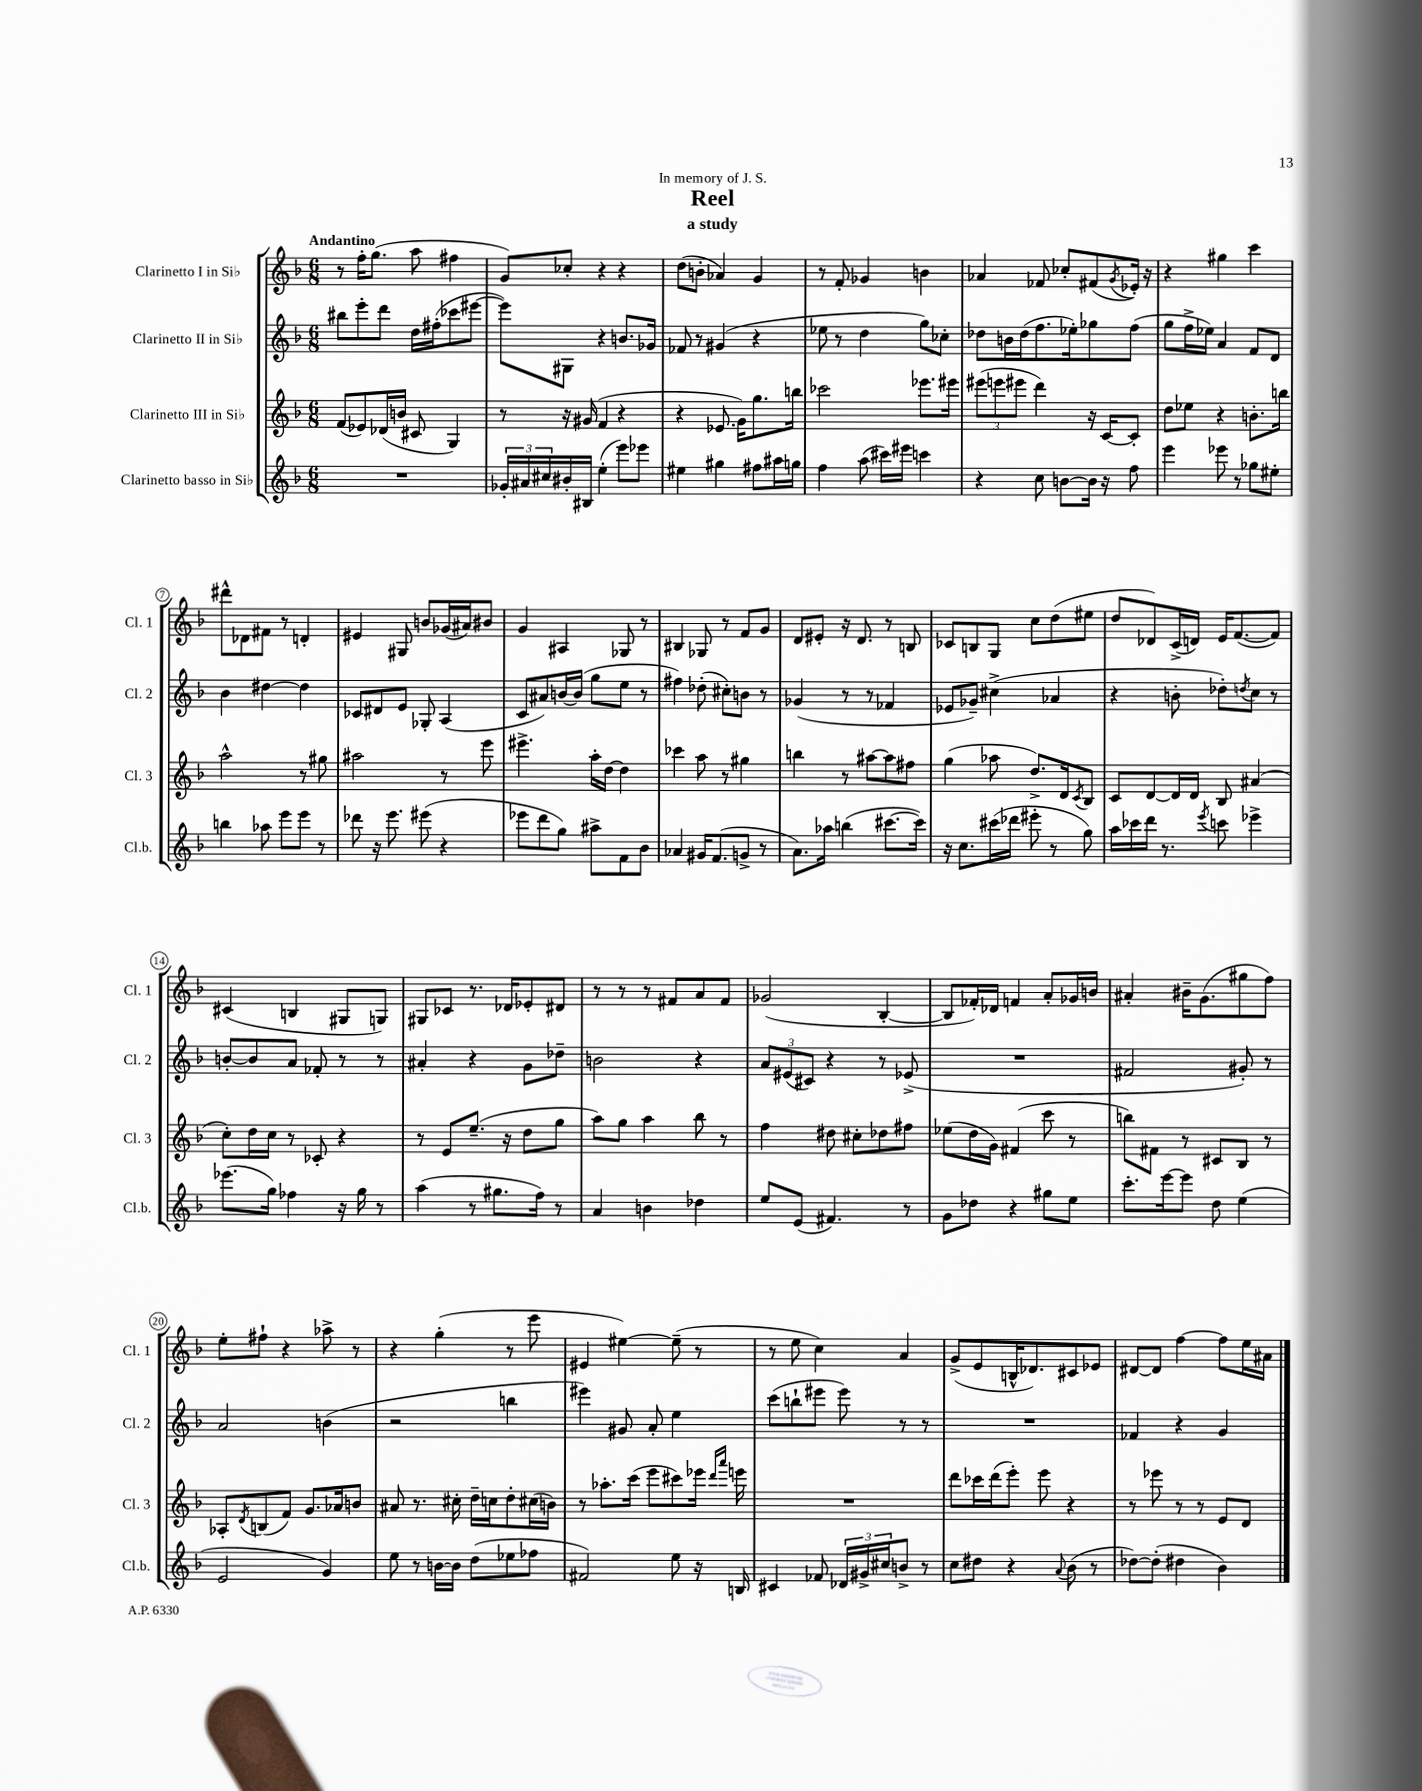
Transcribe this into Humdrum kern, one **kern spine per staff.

**kern	**kern	**kern	**kern
*part4	*part3	*part2	*part1
*staff4	*staff3	*staff2	*staff1
*I"Clarinetto basso in Si♭	*I"Clarinetto III in Si♭	*I"Clarinetto II in Si♭	*I"Clarinetto I in Si♭
*I'Cl.b.	*I'Cl. 3	*I'Cl. 2	*I'Cl. 1
*clefG2	*clefG2	*clefG2	*clefG2
*k[b-]	*k[b-]	*k[b-]	*k[b-]
*M6/8	*M6/8	*M6/8	*M6/8
=1	=1	=1	=1
!	!	!	!LO:TX:a:B:t=Andantino
2.r	(8f/L	8bb#X\L	8r
.	8e-X/)	8eee'\	16ff'\KL
.	.	.	(8.gg\J
.	(16d-X/L	8ddd\J	.
.	16bn/JJ	.	.
.	8c#X/	16dd\LL	8aa\
.	.	(16ff#X'\J	.
.	4G/)	8ccc-X\	4ff#X\
.	.	[8eee#X\J	.
=2	=2	=2	=2
24g-X'/LL	8r	8eee#\L])	8g/L)
24a#X/	.	.	.
24cc#X/	.	.	.
16b#X'/	16r	8G#X\J	8cc-X'/J
16B#X/JJ	(16g#X/	.	.
(4ee'\	4f/	4r	4r
8eee\L)	4r	8.bn/L	4r
8eee-X\J	.	.	.
.	.	16g-X/Jk	.
=3	=3	=3	=3
4ee#X\	4r	8f-X/	(8dd\L
.	.	8r	8bn'\J
4gg#X\	8.e-X/	(4g#X/	4a-X/)
.	16g\KL)	.	.
8ff#X\L	8.gg\	4r	4g/
16aa#X\L	.	.	.
16ggn\JJ	16bbn\Jk	.	.
=4	=4	=4	=4
4ff\	2ccc-X\	8ee-X\	8r
.	.	8r	8f'/
(8aa\	.	4dd\	4g-X/
16ccc#X\LL)	.	.	.
16eee#X\JJ	.	.	.
4cccn\	8.eee-X\L	8gg\L)	4bn\
.	.	8cc-X'\J	.
.	16eee#X\Jk	.	.
=5	=5	=5	=5
4r	(12eee#X\L	8dd-X\L	4a-X/
.	12eeen\	.	.
.	.	16bn\L	.
.	12eee#X\J	.	.
.	.	(16dd-\J	.
8cc\	4ddd\)	8.ff\	8f-X/
[8bn\L	.	.	8cc-X'/L
.	.	16ee-X'\k)	.
16b\Jk]	16r	8gg-X\	(8f#X/
16r	[16c/KL	.	.
.	.	.	8qg/
8ff\	8c'/J]	(8ff\J	16e-X'/Jk)
.	.	.	16r
=6	=6	=6	=6
4eee\	8dd\L	8gg\L	4r
.	8ee-X\J	16ff^\L	.
.	.	16ee-X\JJ)	.
8eee-X\	4r	4a/	4gg#X\
8r	.	.	.
8gg-X\L	8.bn'\L	8f/L	4ccc\
8ee#X'\J	.	8d/J	.
.	16bbn\Jk	.	.
!!LO:LB:g=z
=7	=7	=7	=7
4bbn\	2aa^^\	4b-\	8ddd#X^^\L
.	.	.	8d-X\
8aa-X\	.	[4dd#X\	8f#X\J
8eee\L	.	.	8r
8eee\J	8r	4dd#\]	4dn'/
8r	8gg#X\	.	.
=8	=8	=8	=8
8ddd-X\	2aa#X\	8c-X/L	4e#X/
16r	.	8d#X/	.
8.eee\	.	.	.
.	.	8e/J	8G#X/
(8eee#X\	.	8G-X'/	8bn/L
4r	8r	(4A/	(16g-X/L
.	.	.	16a#X/J)
.	8eee\	.	8b#X/J
=9	=9	=9	=9
8eee-X\L	4.eee#X^\	8c/L	4g/
8ddd\	.	8a#X/)	.
8gg\J)	.	[16bn/L	4A#X/
.	.	(16b/JJ]	.
8aa#X^\L	16aa'\LL	8gg\L	.
.	[16dd\JJ	.	.
8f\	4dd\]	8ee\J	8G-X/
8b-\J	.	8r	8r
=10	=10	=10	=10
4a-X/	4ccc-X\	4ff#X\)	4B#X/
16g#X/KL	8aa\	(8dd-X'\	8G-X/
(8.f/	.	.	.
.	8r	8cc#X'\L)	8r
8gn^/J	4gg#X\	8bn\J	8f/L
8r	.	8r	8g/J
=11	=11	=11	=11
8.a\L)	4bbn\	(4g-X/	8d/L
.	.	.	8e#X'/J
16aa-X\Jk	.	.	.
(4bbn\	8r	8r	16r
.	.	.	8.d/
.	[8aa#X\L	8r	.
[8.ccc#X\L	8aa#\]	4f-X/	8r
.	8ff#X\J	.	8Bn/
16ccc#\Jk])	.	.	.
=12	=12	=12	=12
16r	(4gg\	8e-X/L	8c-X/L
8.cc\L	.	.	.
.	.	8g-X~/J)	8Bn/
(16ccc#X\L	8aa-X\	(4cc#X^\	8G/J
16ddd-X\JJ	.	.	.
8eee#X'\	8.dd^/L)	.	8cc\L
8r	.	4a-X/	(8dd\
.	16d/k	.	.
.	8qc/	.	.
8gg\)	8B-/J	.	8ee#X\J
=13	=13	=13	=13
16aa\LL	8c/L	4r	8dd/L
16ccc-X\	.	.	.
16ddd\JJ	[8d/	.	8d-X/)
8.r	.	.	.
.	16d/L]	8bn'\	(16c^/L
.	16d/JJ	.	16dn/JJ)
8qeee/	.	.	.
8cccn\	8B-/	8dd-X'\L)	16e/KL
.	.	.	([8.f/
.	.	8qddn/	.
4eee-X^\	(4a#X/	8cc\J	.
.	.	8r	8f/J])
!!LO:LB:g=z
=14	=14	=14	=14
(8.eee-X\L	8cc'\L)	[8bn'/L	(4c#X/
.	16dd\L	8b/]	.
16gg\Jk)	16cc\JJ	.	.
4ff-X\	8r	8a/J	4Bn/
.	8c-X'/	8f-X'/	.
16r	4r	8r	8G#X/L
16gg\	.	.	.
8r	.	8r	8Gn/J)
=15	=15	=15	=15
(4aa\	8r	4a#X'/	8G#X/L
.	8e/L	.	8c-X/J
8r	(8.ee~/J	4r	8.r
8.gg#X\L	.	.	.
.	16r	.	16d-X/KL
.	8dd\L	8g\L	8e-X'/
16ff\Jk)	.	.	.
8r	8gg\J	8dd-X~\J	8d#X/J
=16	=16	=16	=16
4a/	8aa\L)	2bn\	8r
.	8gg\J	.	8r
4bn\	4aa\	.	8r
.	.	.	8f#X/L
4dd-X\	8bb-\	4r	8a/
.	8r	.	8f#/J
=17	=17	=17	=17
8ee/L	4ff\	12a/L	(2g-X/
.	.	(12e#X/	.
(8e/J	.	.	.
.	.	12c#X/J)	.
4.f#X/)	8dd#X\	4r	.
.	8cc#X'\L	.	.
.	8dd-X\	8r	[4B-'/
8r	8ff#X\J	(8e-X^/	.
=18	=18	=18	=18
8g\L	(8ee-X\L	2.r	8B-/L]
8dd-X\J	16dd\L	.	16f-X'/L)
.	16g\JJ)	.	16d-X/JJ
4r	(4f#X/	.	4fn/
8gg#X\L	8ccc\	.	8a'/L
8ee\J	8r	.	16g-X/L
.	.	.	16bn/JJ
=19	=19	=19	=19
8.ccc'\L	8bbn\L)	2f#X/	4a#X'/
.	8f#X\J	.	.
[16eee\k	.	.	.
8eee\J]	8r	.	16b#X~\KL
.	.	.	(8.g\
8dd\	8c#X/L	.	.
(4ee\	8B-/J	8g#X'/)	8gg#X\
.	8r	8r	8ff\J)
!!LO:LB:g=z
=20	=20	=20	=20
2e/	8A-X'/L	2a/	8ee'\L
.	8qd/	.	.
.	(8Bn/	.	8ff#X`\J
.	8f/J)	.	4r
.	8.g/L	.	.
4g/)	.	(4bn\	8aa-X^\
.	16a-X/k	.	.
.	8bn/J	.	8r
=21	=21	=21	=21
8ee\	8a#X/	2r	4r
8r	8.r	.	.
[16bn\LL	.	.	(4gg'\
16b\JJ]	16cc#X'\	.	.
(8dd\L	16dd~\LL	.	.
.	16ccn\J	.	.
8ee-X\	8dd'\	4bbn\	8r
8ff-X\J	(16cc#X\L	.	8eee\
.	16bn\JJ)	.	.
=22	=22	=22	=22
2f#X/)	8r	4eee#X\)	4e#X/
.	8.aa-X'\L	.	.
.	.	8g#X/	[4ee#X\)
.	(16ccc\Jk	.	.
.	8eee\L	8a'/	.
8ee\	8ccc#X\)	4ee\	(8ee#~\]
16r	16eee-X\Jk	.	8r
.	16qqddd/LL	.	.
.	16qqaaa/JJ	.	.
16Bn/	16eeen\	.	.
=23	=23	=23	=23
4c#X/	2.r	(8ccc\L	8r
.	.	8bbn`\	8ee\
8f-X/	.	8eee#X\J	4cc\)
24d-X/LL	.	8eee#\)	.
24g#X^/	.	.	.
24cc#X/J	.	.	.
8bn^/J	.	8r	4a/
8r	.	8r	.
=24	=24	=24	=24
8cc\L	8ddd\L	2.r	(8g^/L
8dd#X\J	16ccc-X\L	.	8e/
.	(16ddd\J	.	.
4r	8eee'\J)	.	16Bn^^/K
.	.	.	8.d-X/)
.	8eee\	.	.
8qqa/	.	.	.
(8b-\	4r	.	8c#X/
8r	.	.	8e-X/J
=25	=25	=25	=25
[8dd-X\L)	8r	4f-X/	[8d#X/L
(8dd-'\J]	8eee-X\	.	8d#/J]
4dd#X\	8r	4r	[4ff\
.	8r	.	.
4b-\)	8e/L	4g/	8ff\L]
.	8d/J	.	16ee\L
.	.	.	16a#X\JJ
==	==	==	==
*-	*-	*-	*-
